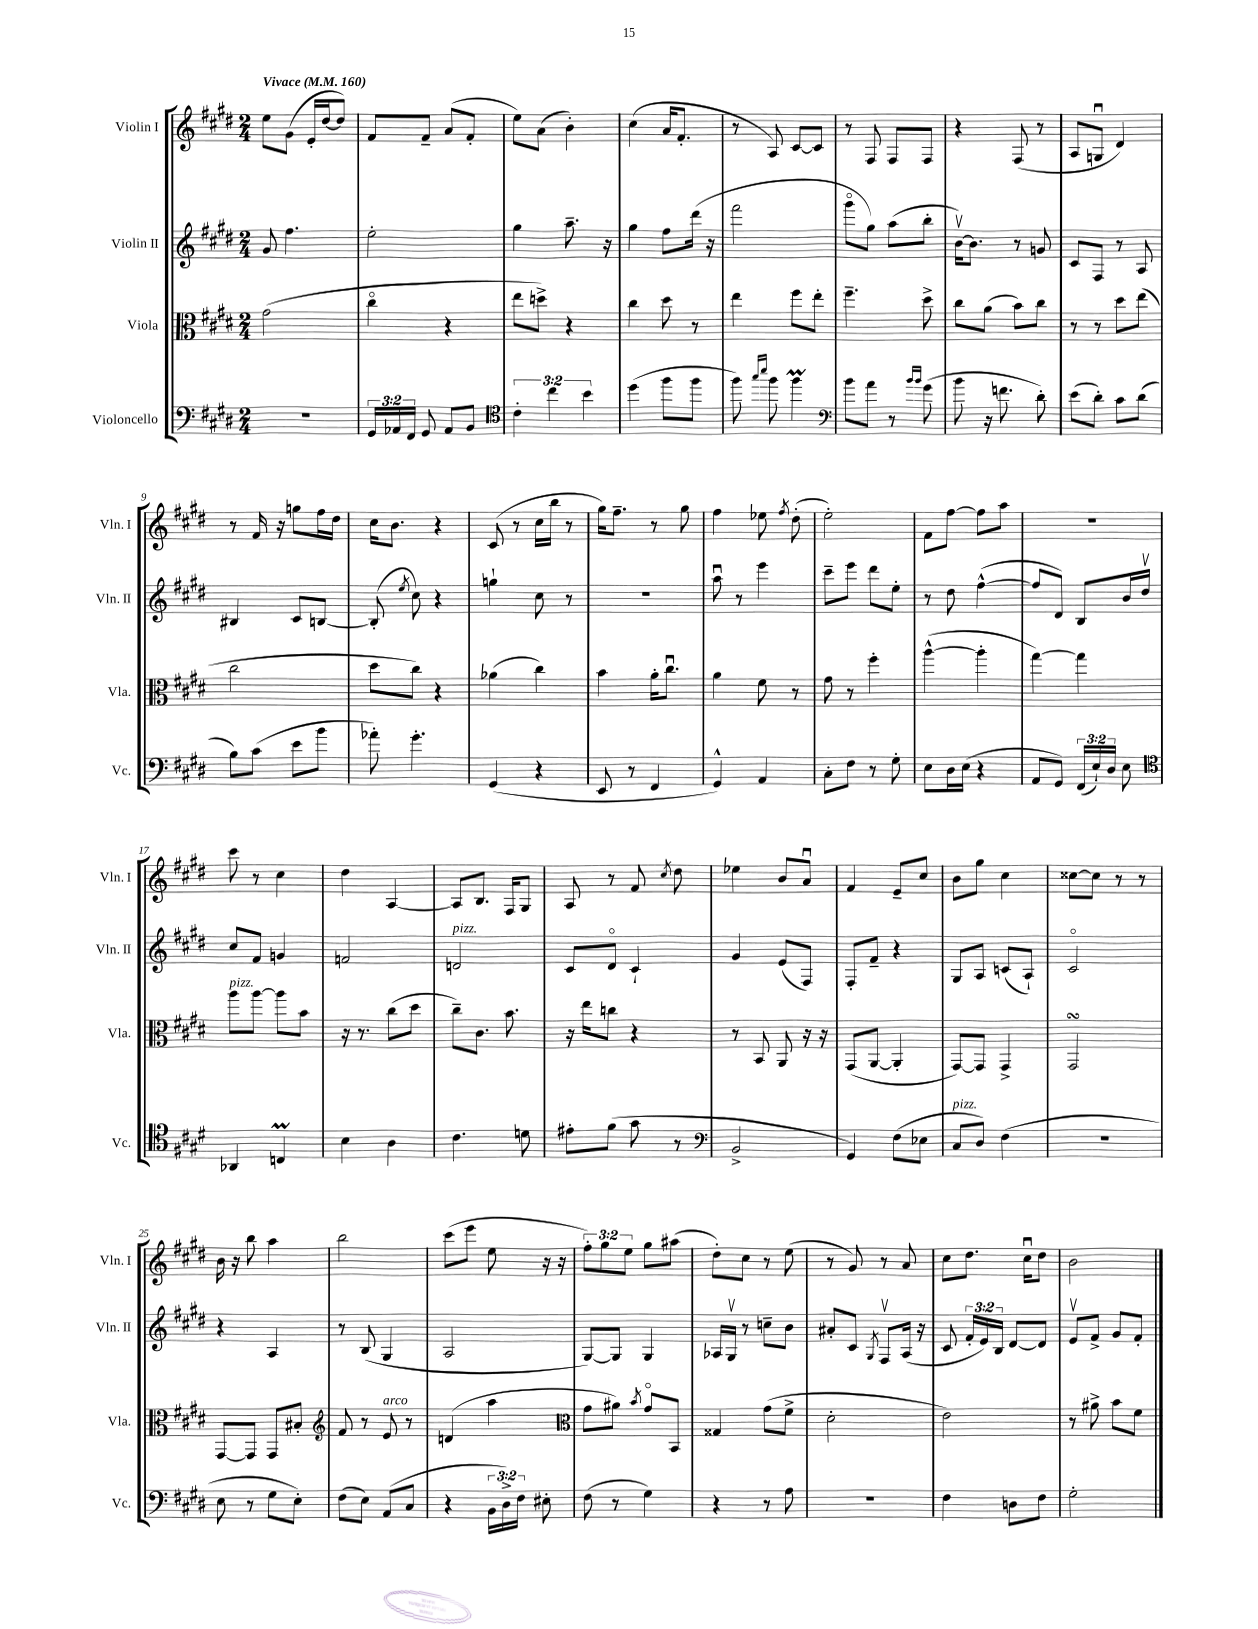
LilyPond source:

<<
\new StaffGroup <<
\new Staff = "s0" \with { instrumentName = "Violin I" shortInstrumentName = "Vln. I" } {
    \clef treble \key e \major \numericTimeSignature \time 2/4 \override Staff.TupletNumber.text = #tuplet-number::calc-fraction-text \tempo "Vivace" 4 = 160
    \autoBeamOff e''8[ gis'8]( e'16[-. dis''16~ dis''8]) |
    fis'8[ fis'8]-- a'8[( fis'8]-. |
    e''8[) a'8]( b'4-.) |
    cis''4( a'16[ fis'8.]-. |
    r8 a8) cis'8[~ cis'8] |
    r8 fis8 fis8[ fis8] |
    r4 fis8( r8 |
    a8[ g8]\downbow dis'4) |
    r8 fis'16 r16 g''8[ fis''16 dis''16] |
    cis''16[ b'8.] r4 |
    cis'8( r8 cis''16[ b''16] r8 |
    gis''16[) fis''8.]-- r8 gis''8 |
    fis''4 ees''8 \acciaccatura { fis''8 } dis''8-.( |
    e''2-.) |
    fis'8[ fis''8]~ fis''8[ a''8] |
    r2 |
    cis'''8 r8 cis''4 |
    dis''4 a4~ |
    a8[ b8.] fis16[ gis8] |
    a8 r8 fis'8 \acciaccatura { cis''8 } dis''8 |
    ees''4 b'8[ a'8]\downbow |
    fis'4 e'8[-- cis''8] |
    b'8[ gis''8] cis''4 |
    cisis''8[~ cisis''8] r8 r8 |
    b'16 r16 b''8 a''4 |
    b''2 |
    cis'''8[( e'''8] e''8 r16 r16 |
    \tuplet 3/2 { fis''8[-.) gis''8 e''8] } gis''8[ ais''8]( |
    dis''8[-.) cis''8] r8 e''8( |
    r8 gis'8) r8 a'8 |
    cis''8[ dis''8.] cis''16[\downbow dis''8] |
    b'2 \bar "|." |
}
\new Staff = "s1" \with { instrumentName = "Violin II" shortInstrumentName = "Vln. II" } {
    \clef treble \key e \major \numericTimeSignature \time 2/4 \override Staff.TupletNumber.text = #tuplet-number::calc-fraction-text
    \autoBeamOff gis'8 fis''4. |
    e''2-. |
    gis''4 a''8.-- r16 |
    gis''4 fis''8[ dis'''16]( r16 |
    fis'''2 |
    gis'''8[\flageolet gis''8]) a''8[( b''8]-. |
    b'16[~\upbow) b'8.] r8 g'8 |
    cis'8[ fis8] r8 a8 |
    bis4 cis'8[ b8]~ |
    b8-.( \acciaccatura { e''8 } cis''8) r4 |
    g''4-! cis''8 r8 |
    r2 |
    a''8\downbow r8 e'''4 |
    cis'''8[-- e'''8] dis'''8[ e''8]-. |
    r8 dis''8 fis''4~-^( |
    fis''8[ dis'8]) b8[ b'16 dis''16]\upbow |
    cis''8[ fis'8] g'4 |
    f'2 |
    d'2^\markup { \italic "pizz." } |
    cis'8[ dis'8]\flageolet cis'4-! |
    gis'4 e'8[( fis8]) |
    fis8[-. fis'8]-- r4 |
    gis8[ a8] c'8[( a8]-!) |
    cis'2\flageolet |
    r4 a4 |
    r8 b8( gis4 |
    a2 |
    gis8[~) gis8] gis4 |
    aes16[ gis16]\upbow r8 c''8[-- b'8] |
    ais'8[-. cis'8] \acciaccatura { gis8 } fis8[\upbow a16]( r16 |
    cis'8 \tuplet 3/2 { fis'16[-. e'16) b16] } dis'8[~ dis'8] |
    e'8[\upbow fis'8]-> gis'8[ fis'8]-. \bar "|." |
}
\new Staff = "s2" \with { instrumentName = "Viola" shortInstrumentName = "Vla." } {
    \clef alto \key e \major \numericTimeSignature \time 2/4
    \autoBeamOff gis'2( |
    cis''4\flageolet r4 |
    e''8[ d''8]->) r4 |
    cis''4 dis''8 r8 |
    e''4 fis''8[ e''8]-. |
    fis''4.-- dis''8-> |
    cis''8[ a'8]( b'8[) cis''8] |
    r8 r8 dis''8[ e''8]( |
    cis''2 |
    dis''8[ cis''8]) r4 |
    aes'4( cis''4) |
    b'4 a'16[-. cis''8.]\downbow |
    a'4 fis'8 r8 |
    gis'8 r8 fis''4-. |
    a''4~-^( a''4-. |
    gis''4~) gis''4 |
    a''8[^\markup { \italic "pizz." } a''8]~ a''8[ b'8] |
    r16 r8. cis''8[( dis''8] |
    cis''8[--) cis'8.] b'8. |
    r16 e''16[ c''8] r4 |
    r8 b,8 a,8 r16 r16 |
    gis,8[( a,8]~ a,4-. |
    gis,8[~) gis,8] gis,4-> |
    gis,2\turn |
    gis,8[~ gis,8] gis,8[ bis8]-. |
    \clef treble fis'8 r8 e'8^\markup { \italic "arco" } r8 |
    d'4( a''4 |
    \clef alto gis'8[ ais'8]) \acciaccatura { b'8 } gis'8[\flageolet b,8] |
    gisis4 gis'8[( fis'8]-> |
    dis'2-. |
    e'2) |
    r8 ais'8-> b'8[ fis'8] \bar "|." |
}
\new Staff = "s3" \with { instrumentName = "Violoncello" shortInstrumentName = "Vc." } {
    \clef bass \key e \major \numericTimeSignature \time 2/4 \override Staff.TupletNumber.text = #tuplet-number::calc-fraction-text
    \autoBeamOff R2 |
    \tuplet 3/2 { gis,16[ aes,16 fis,16] } gis,8 aes,8[ b,8] |
    \clef tenor \tuplet 3/2 { cis'4-. cis''4 b'4 } |
    dis''4( fis''8[ fis''8] |
    fis''8) \grace { gis''16[ b''16] } fis''8 fis''4\prall |
    \clef bass b'8[ a'8] r8 \grace { b'16[ b'16] } gis'8( |
    b'8 r16 f'8. dis'8-.) |
    e'8[( dis'8]-.) cis'8[ dis'8]( |
    b8[) cis'8]( e'8[ b'8] |
    aes'8-.) gis'4.-. |
    gis,4( r4 |
    e,8 r8 fis,4 |
    gis,4-^) a,4 |
    cis8[-. fis8] r8 gis8-. |
    e8[ dis16 e16]( r4 |
    a,8[ gis,8]) \tuplet 3/2 { fis,16[( e16-!) dis16] } e8 |
    \clef tenor aes,4 c4\prall |
    b4 a4 |
    cis'4. d'8 |
    eis'8[-. fis'8]( gis'8 r8 |
    \clef bass b,2-> |
    gis,4) fis8[( ees8] |
    cis8[^\markup { \italic "pizz." } dis8]) fis4( |
    r2 |
    e8 r8 gis8[ e8]-.) |
    fis8[( e8]) a,8[( cis8] |
    r4 \tuplet 3/2 { b,16[ dis16->) fis16] } eis8-. |
    fis8( r8 gis4) |
    r4 r8 a8 |
    r2 |
    fis4 d8[ fis8] |
    gis2-. \bar "|." |
}
>>
>>
